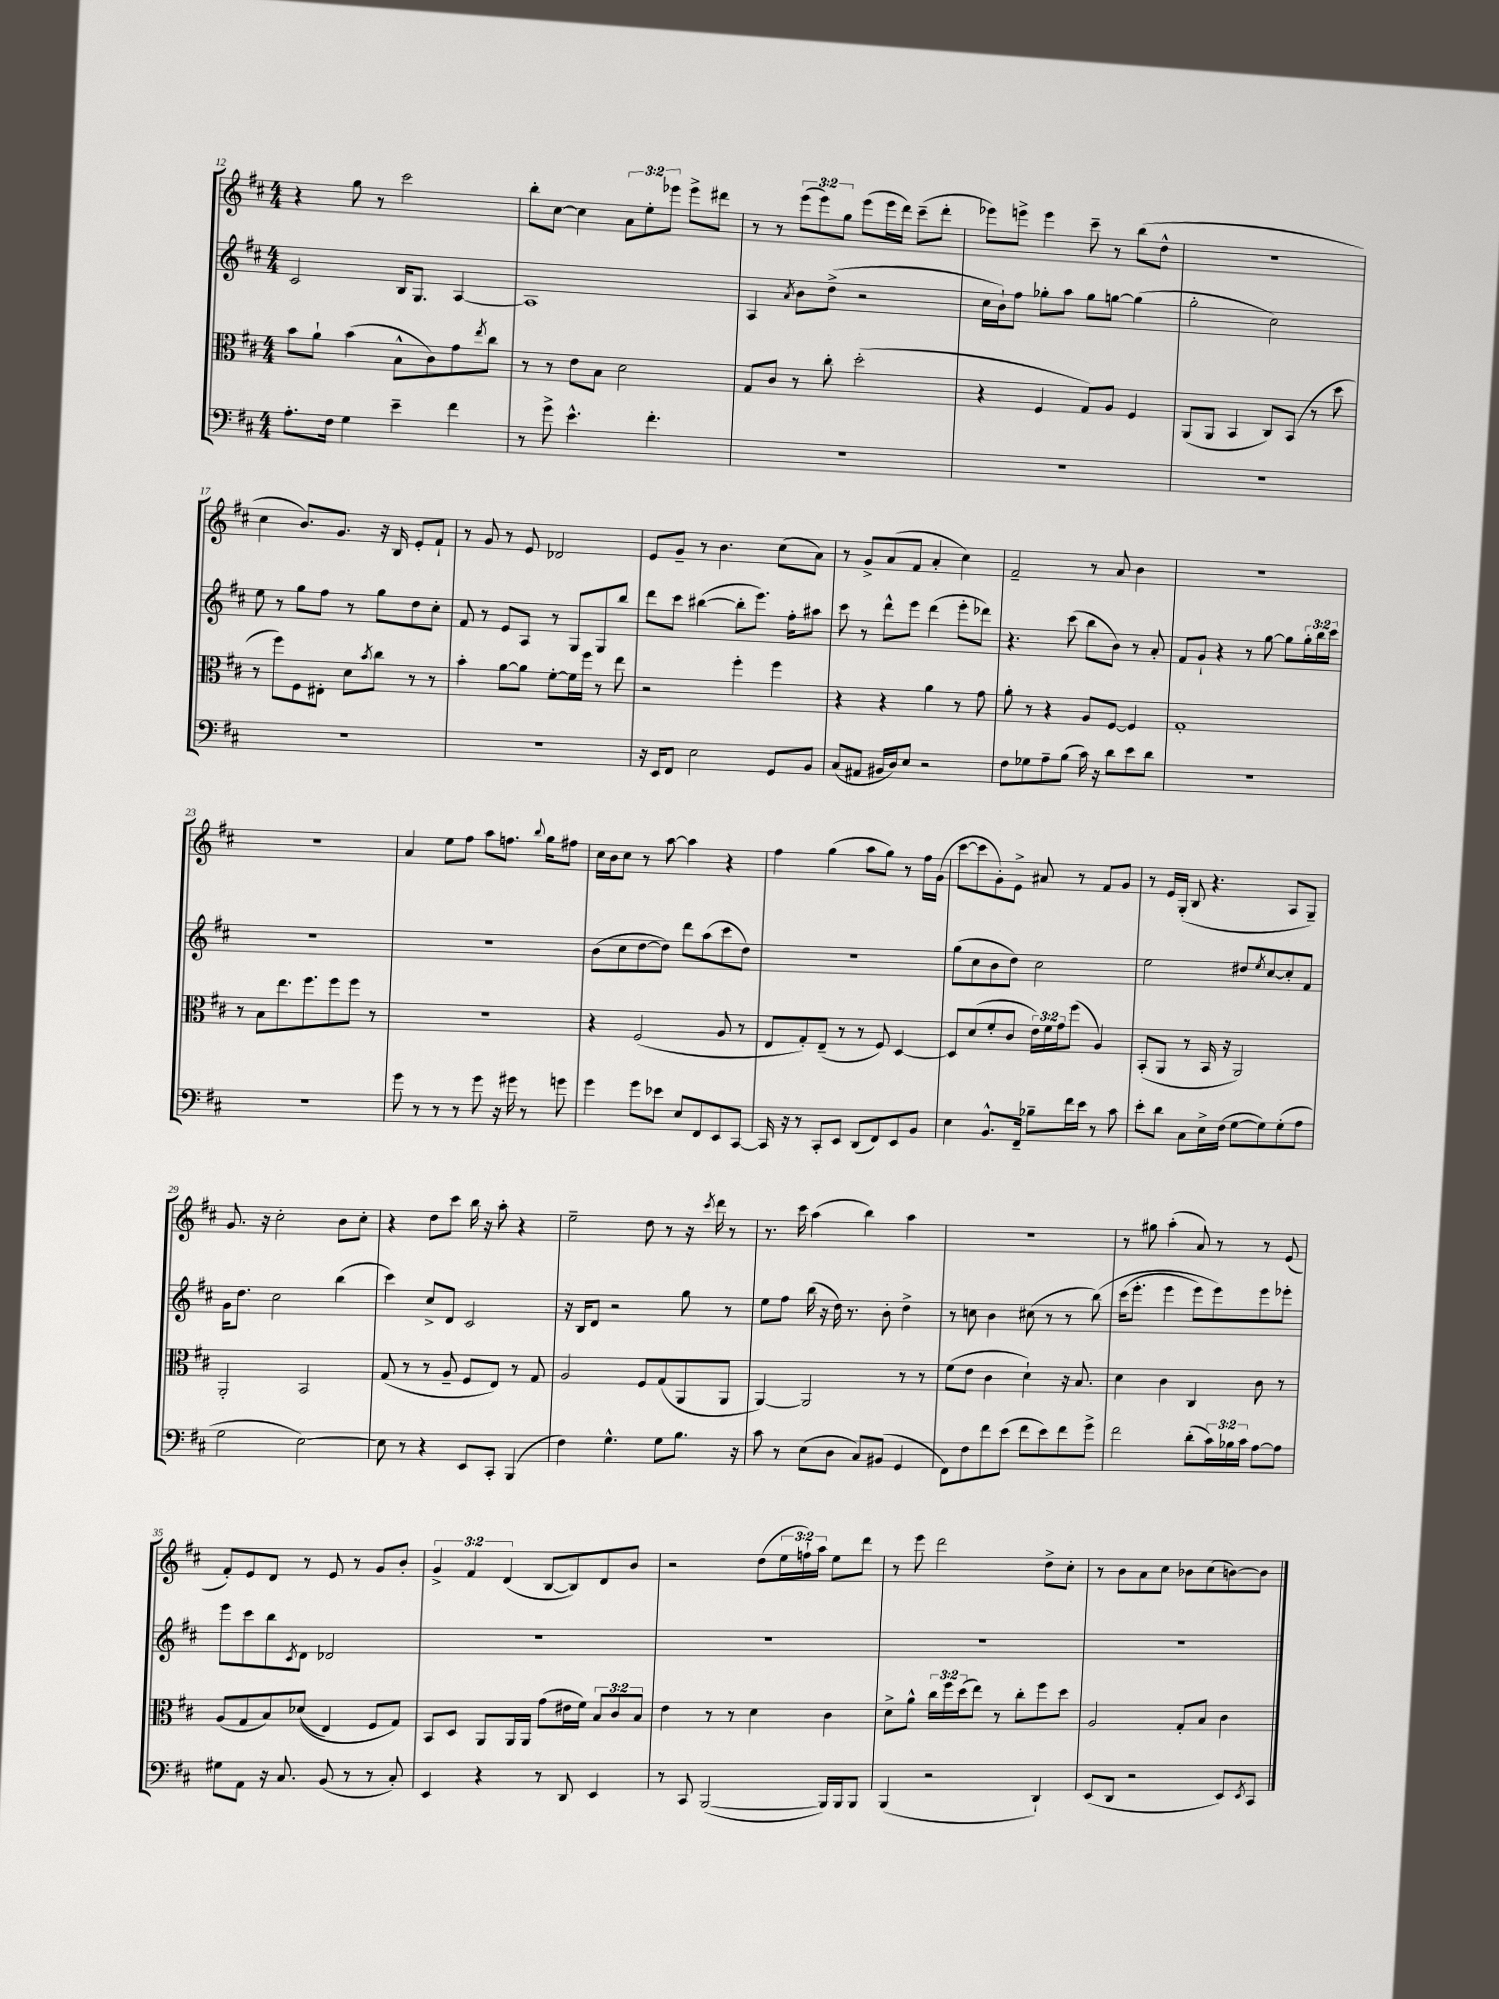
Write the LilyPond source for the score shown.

<<
\new StaffGroup <<
\new Staff = "s0" {
    \clef treble \key d \major \numericTimeSignature \time 4/4 \override Staff.TupletNumber.text = #tuplet-number::calc-fraction-text
    r4 g''8 r8 cis'''2 |
    b''8-. cis''8~ cis''4 \tuplet 3/2 { a'8 e''8-. ees'''8 } ees'''8-> dis'''8 |
    r8 r8 \tuplet 3/2 { e'''8( e'''8) g''8 } e'''8( e'''16 d'''16) cis'''8--( d'''8-. |
    ees'''8) e'''8-> e'''4 cis'''8-- r8 b''8( d''8-^ |
    R1 |
    cis''4 b'8.) g'8. r16 b16 e'8-. fis'8-! |
    r8 g'8 r8 e'8 des'2 |
    e'8 g'8-- r8 b'4. cis''8( a'8) |
    r8 g'8-> a'8( fis'8 a'4-. cis''4) |
    fis'2-- r8 a'8 b'4 |
    R1 |
    r1 |
    a'4 e''8 fis''8 a''8 f''8. \appoggiatura { b''8 } g''16 fis''8 |
    cis''16 b'16 cis''8 r8 a''8~ a''4 r4 |
    fis''4 g''4( a''8 g''8) r8 fis''16 g'16( |
    cis'''8~ cis'''8 g'8-.) e'8-> ais'8 r8 fis'8 g'8 |
    r8 e'16 g16-.( b8 r4. a8 g8--) |
    g'8. r16 cis''2-. b'8 cis''8-. |
    r4 d''8 cis'''8 b''16 r16 a''8-. r4 |
    e''2-- d''8 r8 r16 \acciaccatura { cis'''8 } d'''16 r8 |
    r8. cis'''16 a''4( b''4) a''4 |
    R1 |
    r8 gis''8 a''4-.( a'8) r8 r8 e'8( |
    fis'8-.) e'8 d'8 r8 e'8 r8 g'8 b'8-. |
    \tuplet 3/2 { g'4-> fis'4 d'4( } b8~ b8) d'8 b'8 |
    r2 d''8( \tuplet 3/2 { e''16 f''16-!) a''16 } e''8 d'''8 |
    r8 e'''8 d'''2 d''8-> cis''8-. |
    r8 b'8 a'8 cis''8 bes'8 cis''8( b'8~) b'8 \bar "|." |
}
\new Staff = "s1" {
    \clef treble \key d \major \numericTimeSignature \time 4/4 \override Staff.TupletNumber.text = #tuplet-number::calc-fraction-text
    cis'2 b16 g8. a4~ |
    a1 |
    a4 \acciaccatura { a'8 } b'8 d''8->( r2 |
    cis''16 b'16-!) fis''8 ges''8-. a''8 ges''8 g''8~ g''4( |
    g''2-. cis''2) |
    e''8 r8 g''8 fis''8 r8 g''8 d''8 cis''8-. |
    fis'8 r8 e'8 a8 r8 g8 g8 b''8 |
    d'''8 cis'''8 bis''4~( bis''8-. e'''8.) fis''16-. ais''8 |
    cis'''8 r8 d'''8-^ e'''8 d'''4( e'''8-. des'''8) |
    r4. cis'''8( b''8 b'8) r8 a'8-. |
    fis'8 g'8-! r4 r8 g''8~ g''8 \tuplet 3/2 { g''16-. b''16 cis'''16 } |
    R1 |
    R1 |
    b'8( cis''8 d''8~ d''8) d'''8 a''8( cis'''8 d''8) |
    R1 |
    g''8( cis''8 b'8 d''8) cis''2 |
    e''2 dis''8 \acciaccatura { e''8 } cis''8~ cis''8-. fis'8 |
    g'16 d''8. cis''2 b''4( |
    cis'''4) cis''8-> d'8 cis'2 |
    r16 b16 d'8 r2 g''8 r8 |
    e''8 fis''8 b''16( r16 d''16) r8. b'8-. d''4-> |
    r8 c''8 b'4 cis''8( r8 r8 b''8)\( |
    cis'''16( e'''8.-. e'''4 e'''8) e'''8\) e'''8 ees'''8-. |
    e'''8 cis'''8 b''8 \acciaccatura { cis'8 } d'8 des'2 |
    R1 |
    R1 |
    R1 |
    R1 \bar "|." |
}
\new Staff = "s2" {
    \clef alto \key d \major \numericTimeSignature \time 4/4 \override Staff.TupletNumber.text = #tuplet-number::calc-fraction-text
    b'8 a'8-! b'4( b8-^ cis'8) g'8 \acciaccatura { e''8 } cis''8 |
    r8 r8 e'8 b8 d'2 |
    g8 cis'8 r8 cis''8-. d''2-.( |
    r4 fis4 g8) a8 fis4 |
    a,8( a,8 b,4 cis8) b,8( r8 d''8 |
    r8 fis''8) fis8 eis8-. d'8 \acciaccatura { b'8 } cis''8 r8 r8 |
    b'4-. a'8~ a'8 fis'8~-. fis'16 fis''16 r8 e''8 |
    r2 fis''4-. fis''4 |
    r4 r4 a'4 r8 g'8 |
    a'8-. r8 r4 a8 fis8~ fis4 |
    g1-. |
    r8 b8 e''8. fis''8. fis''8 fis''8 r8 |
    R1 |
    r4 fis2( a8 r8 |
    e8 g8-.) e8--( r8 r8 fis8) d4~ |
    d8 d'8( fis'8-. cis'8 \tuplet 3/2 { e'16) fis'16 g'16 } fis''8( a4) |
    b,8-.( a,8 r8 b,16 r16 a,2) |
    a,2-. b,2 |
    g8( r8 r8 a8-- fis8 e8) r8 g8 |
    a2 fis8 g8( a,8 a,8 |
    a,4~) a,2 r8 r8 |
    fis'8( e'8 cis'4 d'4-!) r16 b8. |
    d'4 cis'4 cis4 cis'8 r8 |
    a8( g8 b8) des'8(\( e4) fis8 g8\) |
    b,8 d8 a,8 a,16 a,16 g'8( eis'16 fis'16) \tuplet 3/2 { b8 cis'8 b8 } |
    e'4 r8 r8 d'4 cis'4 |
    d'8-> a'8-^ \tuplet 3/2 { cis''16 fis''16 d''16( } e''8) r8 cis''8-. fis''8 d''8 |
    a2 g8-. b8 cis'4 \bar "|." |
}
\new Staff = "s3" {
    \clef bass \key d \major \numericTimeSignature \time 4/4 \override Staff.TupletNumber.text = #tuplet-number::calc-fraction-text
    a8.-. fis16 g4 e'4-- fis'4 |
    r8 g'8-> e'4.-^ fis'4.-. |
    R1 |
    R1 |
    R1 |
    R1 |
    r1 |
    r16 e,16 fis,8 e2 g,8 b,8 |
    cis8( ais,8 bis,16 d16) e8 r2 |
    fis8 ges8 a8-- b8( cis'16) r16 d'8 e'8 d'8 |
    R1 |
    R1 |
    g'8 r8 r8 r8 g'8 r16 gis'16 r8 g'8 |
    g'4 g'8 ees'8 e8 fis,8 e,8 cis,8~ |
    cis,16 r16 r8 cis,8-. e,8 d,8( fis,8) e,8 b,8 |
    e4 b,8.-^ fis,16-- bes8-- fis'16 e'16 r8 cis'8 |
    e'8-. d'8 cis8 e16-> fis16( g8~ g8) g8-.( a8 |
    g2 e2~) |
    e8 r8 r4 e,8 cis,8-. b,,4( |
    fis4) g4.-^ g8 b8. r16 |
    cis'8 r8 e8( d8 cis8) bis,8( g,4 |
    fis,8) fis8 fis'8 e'8( fis'8 e'8) fis'8 g'8-> |
    fis'2 d'8-.( \tuplet 3/2 { cis'16) bes16 cis'16 } a8~ a8 |
    gis8 a,8 r16 cis8. b,8( r8 r8 cis8-.) |
    e,4 r4 r8 d,8 e,4 |
    r8 cis,8 b,,2~( b,,16) b,,16 b,,8 |
    b,,4( r2 d,4-!) |
    e,8( d,8 r2 e,8) \acciaccatura { e,8 } cis,8 \bar "|." |
}
>>
>>
\layout { \context { \Score currentBarNumber = #12 } }
